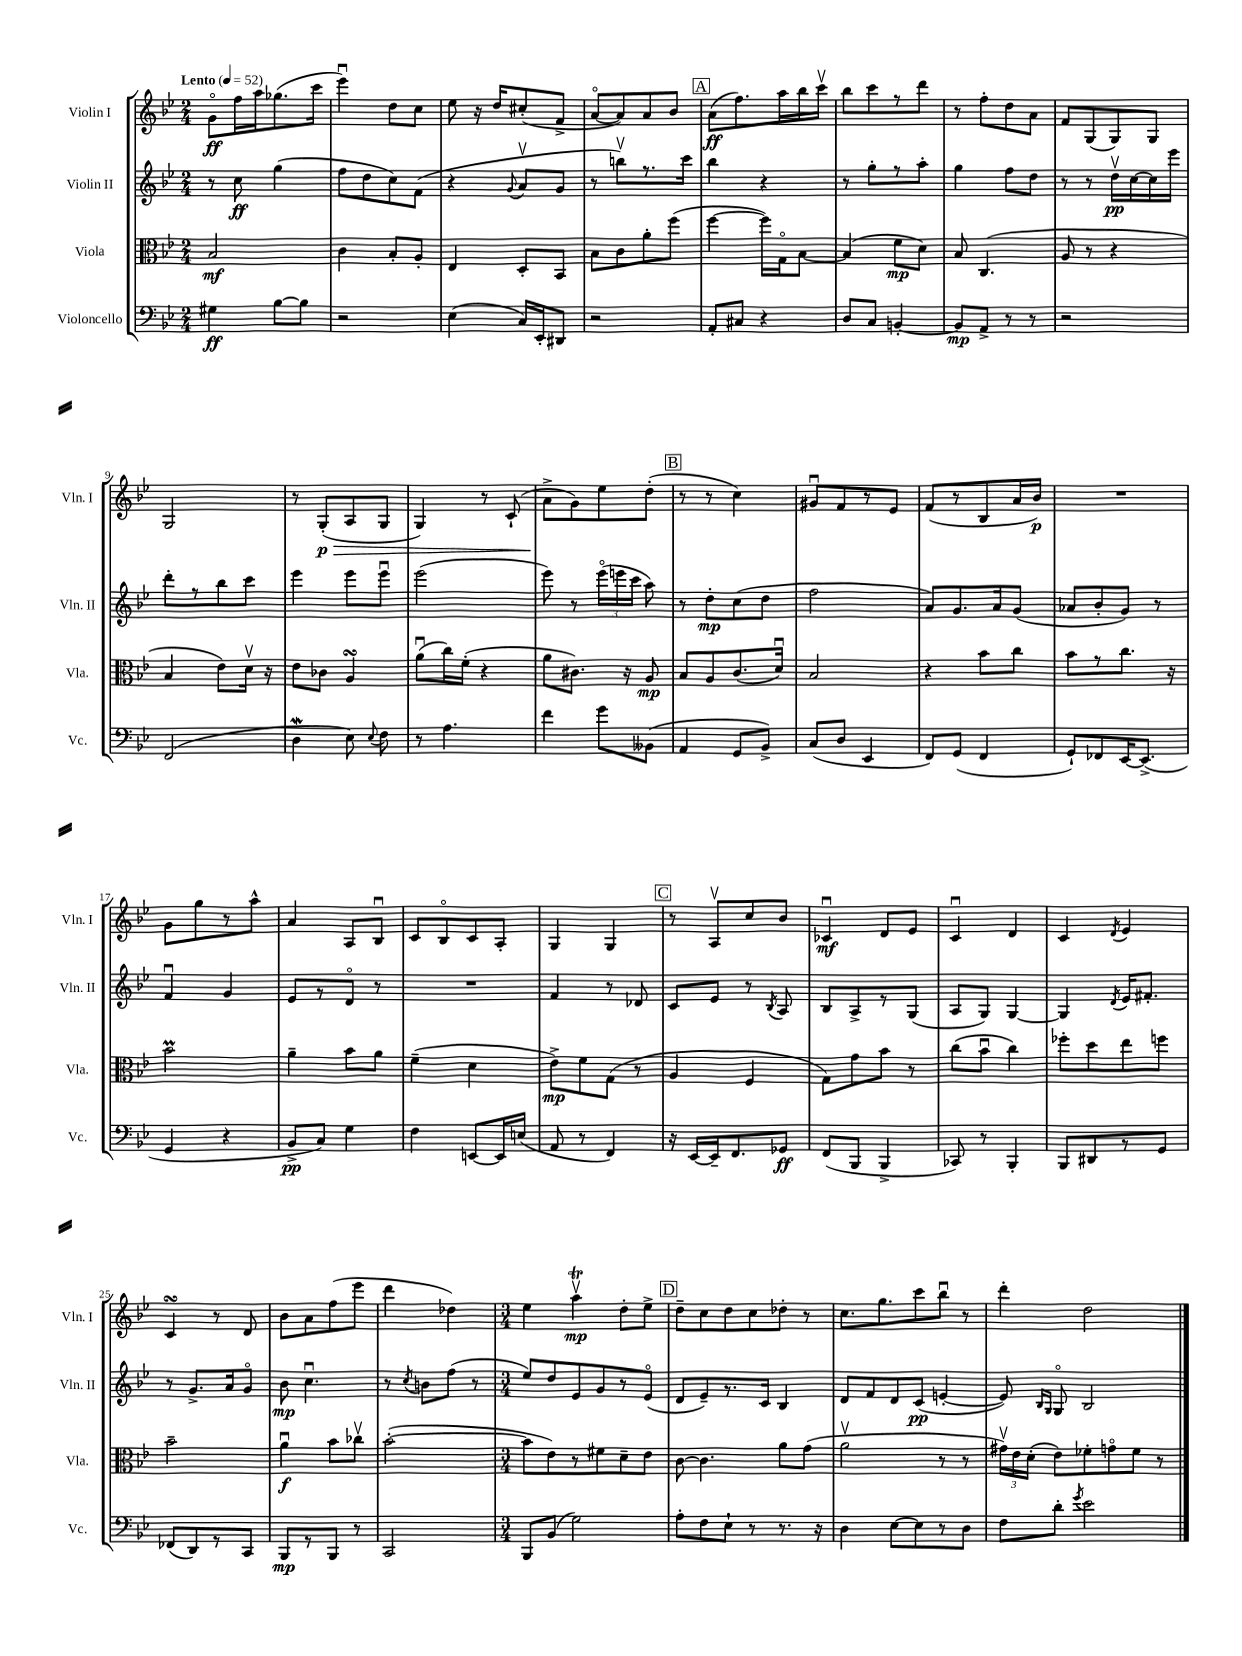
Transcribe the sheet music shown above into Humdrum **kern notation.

**kern	**kern	**kern	**kern
*staff4	*staff3	*staff2	*staff1
*clefF4	*clefC3	*clefG2	*clefG2
*k[b-e-]	*k[b-e-]	*k[b-e-]	*k[b-e-]
*M2/4	*M2/4	*M2/4	*M2/4
*MM52	*MM52	*MM52	*MM52
4G#	2B-	8r	8go
.	.	8cc	16ff
.	.	.	16aa
[8B-	.	(4gg	(8.gg-
8B-]	.	.	.
.	.	.	16ccc
=	=	=	=
2r	4c	8ff	4eee-u)
.	.	8dd	.
.	8B-'	8cc)	8dd
.	8A'	(8f	8cc
=	=	=	=
(4E-	4E-	4r	8ee-
.	.	.	16r
.	.	.	16dd
.	.	8qqg	.
16C)	8D'	8av	(8cc#'
16EE-'	.	.	.
8DD#	8BB-	8g	8f^
=	=	=	=
2r	8B-	8r	[8ao
.	8c	8bbv)	8a])
.	8a'	8.r	8a
.	(8ff	.	8b-
.	.	16ccc	.
=	=	=	=
8AA'	[4ff	4bb-	(8a
8C#	.	.	8.ff)
4r	16ff])	4r	.
.	16Go	.	16aa
.	[8B-	.	16bb-
.	.	.	16cccv
=	=	=	=
8D	(4B-]	8r	8bb-
8C	.	8gg'	8ccc
[4BB'	8f	8r	8r
.	8d)	8aa'	8ddd
=	=	=	=
8BB]	8B-	4gg	8r
8AA^	(4.C	.	8ff'
8r	.	8ff	8dd
8r	.	8dd	8a
=	=	=	=
2r	8A	8r	8f
.	8r	8r	(8G
.	4r	16ddv	8G)
.	.	[16cc	.
.	.	16cc]	8G
.	.	16eee-	.
=	=	=	=
(2FF	4B-	8ddd'	2G
.	.	8r	.
.	8e-)	8bb-	.
.	16dv	8ccc	.
.	16r	.	.
=	=	=	=
4D	8e-	4eee-	8r
.	8c-	.	(8G'
8E-)	4A	8eee-	8A
8qqE-	.	.	.
8F	.	8eee-u	8G
=	=	=	=
8r	(8au	(2eee-	4G)
4.A	16cc)	.	.
.	(16f'	.	.
.	4r	.	8r
.	.	.	(8c`
=	=	=	=
4f	8a	8eee-)	8a^
.	8.c#)	8r	8g)
8g	.	(24eee-o	8ee-
.	.	24eee	.
.	16r	.	.
.	.	24ccc	.
(8BB--	8A	8aa)	(8dd'
=	=	=	=
4AA	8B-	8r	8r
.	8A	8dd'	8r
8GG	(8.c	(8cc	4cc)
8BB-^)	.	8dd	.
.	16du)	.	.
=	=	=	=
(8C	2B-	2ff	8g#u
8D	.	.	8f
4EE-	.	.	8r
.	.	.	8e-
=	=	=	=
8FF)	4r	8a)	(8f
(8GG	.	8.g	8r
4FF	8b-	.	8B-
.	.	16a	.
.	8cc	(8g	16a
.	.	.	16b-)
=	=	=	=
8GG`)	8b-	8a-	2r
8FF-	8r	8b-'	.
[16EE-	8.cc	8g)	.
(8.EE-^]	.	.	.
.	.	8r	.
.	16r	.	.
=	=	=	=
4GG	2b-	4fu	8g
.	.	.	8gg
4r	.	4g	8r
.	.	.	8aa^^
=	=	=	=
8BB-^	4a~	8e-	4a
8C)	.	8r	.
4G	8b-	8do	8A
.	8a	8r	8B-u
=	=	=	=
4F	(4f~	2r	8c
.	.	.	8B-o
[8EE	4d	.	8c
16EE]	.	.	8A'
(16E	.	.	.
=	=	=	=
8AA	8e-^)	4f	4G
8r	8f	.	.
4FF)	(8G	8r	4G
.	8r	8d-	.
=	=	=	=
16r	4A	8c	8r
[16EE-	.	.	.
16EE-~]	.	8e-	8Av
8.FF	.	.	.
.	4F	8r	8cc
.	.	8qB-	.
8GG-	.	8A	8b-
=	=	=	=
(8FF	8G)	8B-	4c-u
8BBB-	8g	8A^	.
4BBB-^	8b-	8r	8d
.	8r	(8G	8e-
=	=	=	=
8CC-)	(8cc	8A	4cu
8r	8b-u	8G)	.
4BBB-'	4cc)	[4G	4d
=	=	=	=
8BBB-	8ff-'	4G]	4c
8DD#	8dd	.	.
.	.	8qd	8qd
8r	8ee-	16e-	4e-
.	.	8.f#'	.
8GG	8ff	.	.
=	=	=	=
(8FF-	2b-~	8r	4c
8DD)	.	8.g^	.
8r	.	.	8r
.	.	16a	.
8CC	.	8go	8d
=	=	=	=
8BBB-	4au	8b-	8b-
8r	.	4.ccu	8a
8BBB-	8b-	.	(8ff
8r	8cc-v	.	8eee-
=	=	=	=
2CC	([2b-'	8r	4ddd
.	.	8qcc	.
.	.	8b	.
.	.	(8ff	4dd-)
.	.	8r	.
=	=	=	=
*M3/4	*M3/4	*M3/4	*M3/4
8BBB-	8b-]	8ee-)	4ee-
(8BB-	8e-)	8dd	.
2G)	8r	8e-	4aav
.	8f#	8g	.
.	8d~	8r	8dd'
.	8e-	(8e-o	8ee-^
=	=	=	=
8A'	[8c	8d	8dd~
8F	4.c]	8e-~)	8cc
8E-`	.	8.r	8dd
8r	.	.	8cc
.	.	16c	.
8.r	8a	4B-	8dd-'
.	(8g	.	8r
16r	.	.	.
=	=	=	=
4D	2av	8d	8.cc
.	.	8f	.
.	.	.	8.gg
[8E-	.	8d	.
8E-]	.	(8c	8ccc
8r	8r	[4e'	8bb-u
8D	8r	.	8r
=	=	=	=
8F	24g#v)	8e])	4ddd'
.	24e-	.	.
.	(24d'	.	.
.	.	16qqB-	.
.	.	16qqG	.
8d'	8e-)	8Go	.
8qg	.	.	.
2e-	8f-'	2B-	2dd
.	8go	.	.
.	8f-	.	.
.	8r	.	.
==	==	==	==
*-	*-	*-	*-
